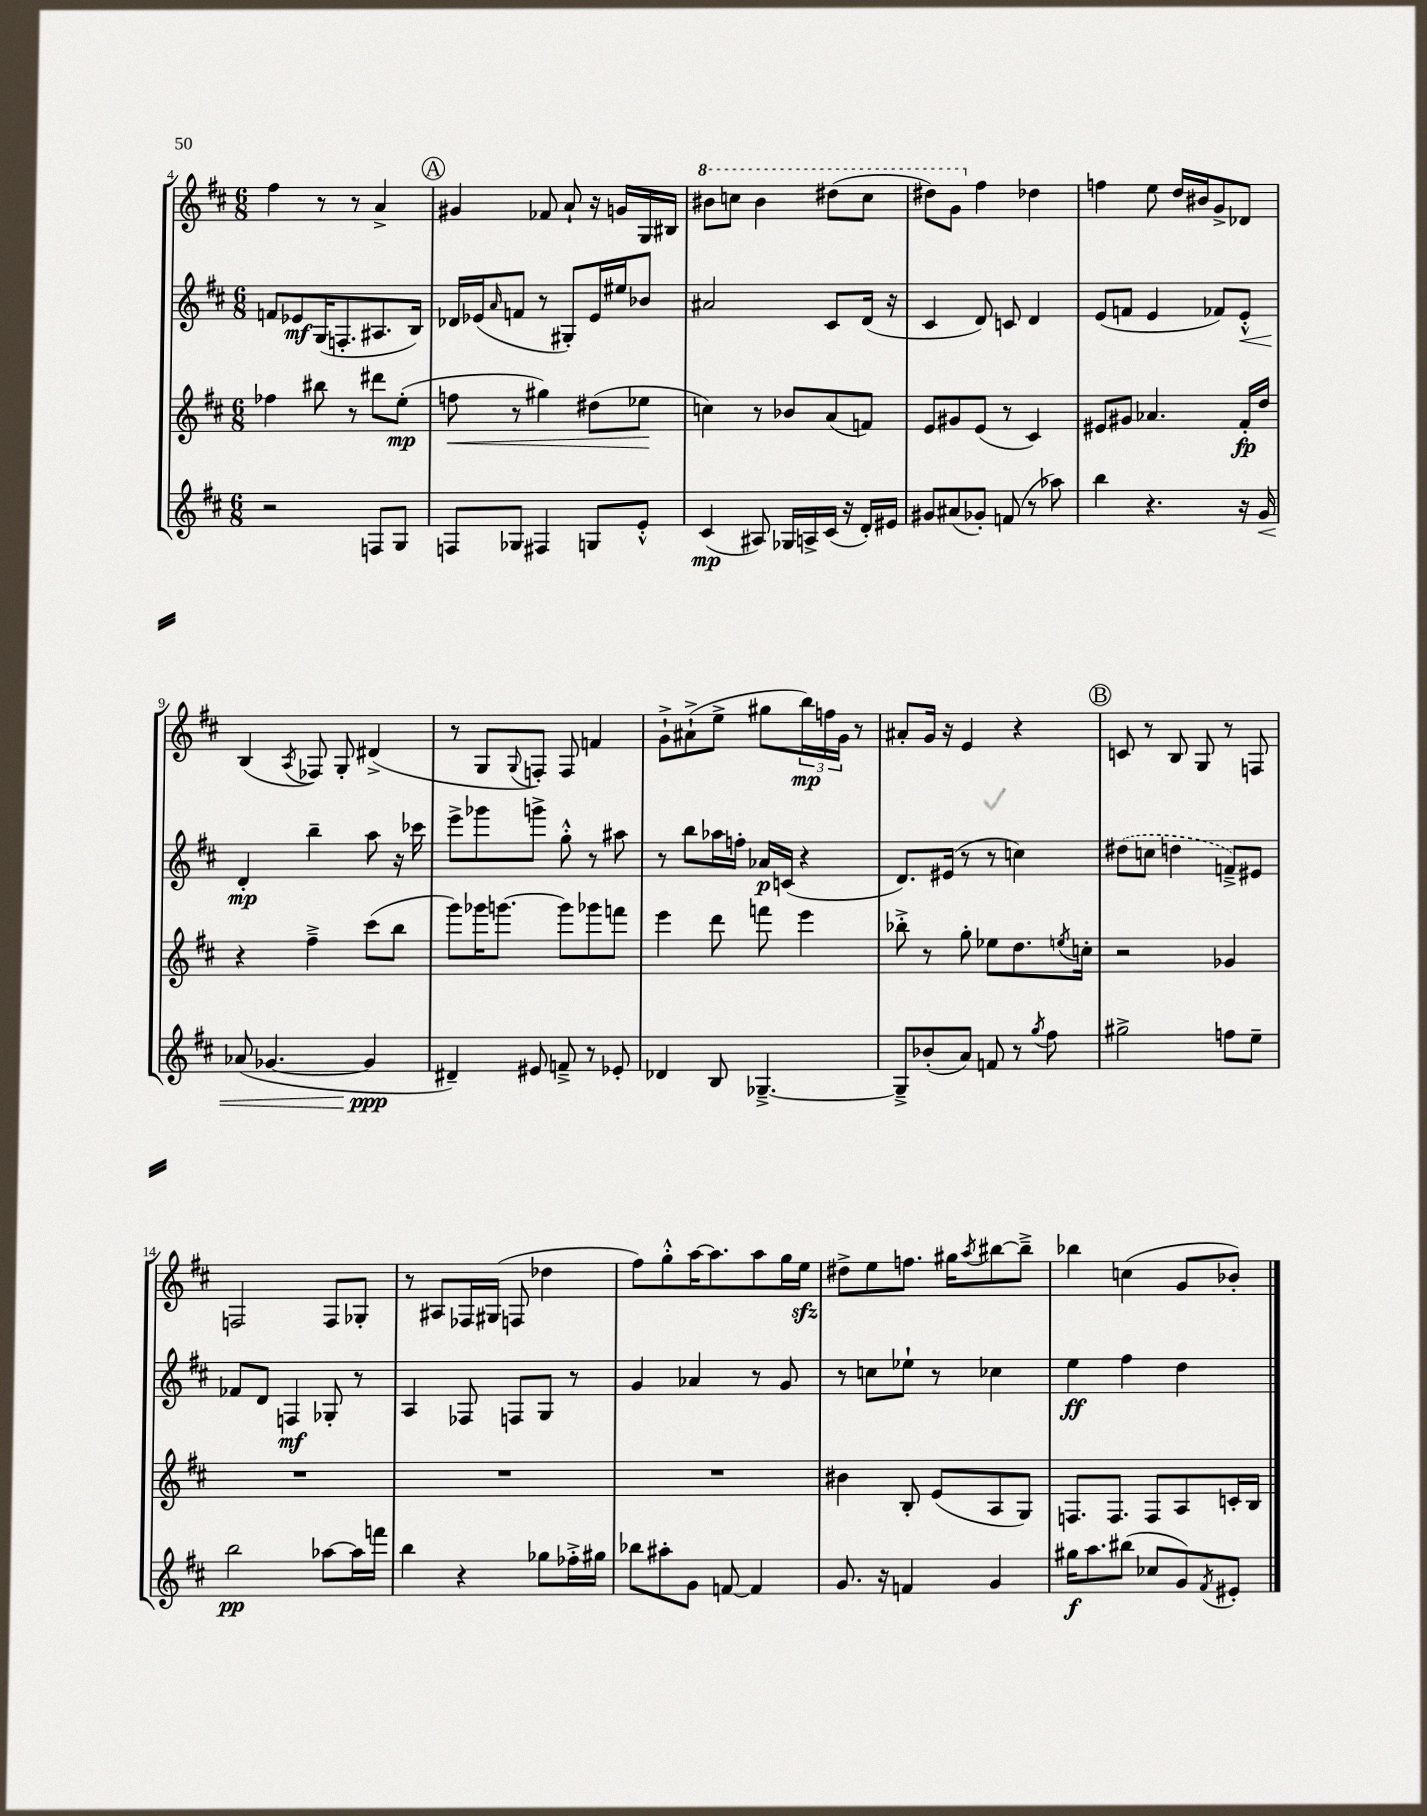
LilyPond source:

<<
\new StaffGroup <<
\new Staff = "s0" {
    \clef treble \key d \major \numericTimeSignature \time 6/8
    fis''4 r8 r8 a'4-> |
    \mark \markup { \circle "A" } gis'4 fes'8 a'8-! r16 g'16 g16 bis16 |
    \ottava #1 bis''8 c'''8 bis''4 dis'''8( c'''8 |
    dis'''8) g''8 \ottava #0 fis''4 des''4 |
    f''4 e''8 d''16 bis'16 g'8-> des'8 |
    b4( \acciaccatura { a8 } fes8) g8-. dis'4->( |
    r8 g8 \appoggiatura { g8 } f8-.) f8 f'4 |
    g'8-!-> ais'8-!->( e''8-> gis''8 \tuplet 3/2 { b''16\mp) f''16 g'16 } r8 |
    ais'8-. g'16 r16 e'4 r4 |
    \mark \markup { \circle "B" } c'8 r8 b8 g8 r8 f8 |
    f2 f8 ges8-. |
    r8 ais8 fes16 gis16( f8 des''4 |
    fis''8) g''8-.-^ a''16~ a''8. a''8 g''16 e''16\sfz |
    dis''8-> e''8 f''8. gis''16 \acciaccatura { a''8 } bis''8~ bis''8---> |
    bes''4 c''4( g'8 bes'8-.) \bar "|." |
}
\new Staff = "s1" {
    \clef treble \key d \major \numericTimeSignature \time 6/8
    f'8 ees'8\mf g16( f8.-. ais8. b16) |
    \mark \markup { \circle "A" } des'16 ees'16( \grace { a'16 } f'8 r8 gis8-.) ees'16 eis''16 bes'8 |
    ais'2 cis'8 d'16( r16 |
    cis'4 d'8) c'8 d'4 |
    e'8( f'8 e'4 fes'8) e'8-.-^\< |
    d'4-.\mp\! b''4-- a''8 r16 ces'''16 |
    e'''8-> ges'''8 g'''8-> g''8-.-^ r8 ais''8 |
    r8 b''8 aes''16 f''16-. aes'16\p c'16( r4 |
    d'8.) eis'16( r8 r8 c''4) |
    \mark \markup { \circle "B" } \once \slurDashed dis''8( c''8 d''4 f'8--->) eis'8 |
    fes'8 d'8 f4\mf ges8-. r8 |
    a4 fes8 f8 g8 r8 |
    g'4 aes'4 r8 g'8 |
    r8 c''8 ees''8-! r8 ces''4 |
    e''4\ff fis''4 d''4 \bar "|." |
}
\new Staff = "s2" {
    \clef treble \key d \major \numericTimeSignature \time 6/8
    fes''4 bis''8 r8 dis'''8 e''8-.\mp( |
    \mark \markup { \circle "A" } f''8\< r8 gis''4) dis''8( ees''8\! |
    c''4) r8 bes'8 a'8( f'8) |
    e'8 gis'8 e'8( r8 cis'4) |
    eis'8 gis'8 aes'4. fis'16-.\fp d''16 |
    r4 fis''4---> cis'''8( b''8 |
    g'''8) ges'''16 g'''8.~ g'''8 ges'''8 f'''8 |
    e'''4 d'''8 f'''8 e'''4 |
    bes''8-.-> r8 g''8-. ees''8 d''8. \acciaccatura { e''8 } c''16-. |
    \mark \markup { \circle "B" } r2 ges'4 |
    R2. |
    R2. |
    R2. |
    bis'4 b8-. e'8( a8 g8) |
    f8. f8. f8 a8 c'16-. b16 \bar "|." |
}
\new Staff = "s3" {
    \clef treble \key d \major \numericTimeSignature \time 6/8
    r2 f8 g8 |
    \mark \markup { \circle "A" } f8 ges8 fis4 g8 e'8-.-^ |
    cis'4\mp( ais8) ges16 a16-> cis'16( r16 d'16-.) eis'16 |
    gis'8 ais'8( ges'8-.) f'8( r8 aes''8) |
    b''4 r4. r16 g'16\< |
    aes'8( ges'4.~ ges'4\ppp\! |
    dis'4--) eis'8 f'8---> r8 ees'8-. |
    des'4 b8 ges4.~---> |
    ges8---> bes'8-.( a'8) f'8 r8 \acciaccatura { g''8 } fis''8 |
    \mark \markup { \circle "B" } gis''2-> f''8 e''8-- |
    b''2\pp aes''8~ aes''16 f'''16 |
    b''4 r4 ges''8 fes''16-.-> gis''16 |
    bes''8 ais''8-. g'8 f'8~ f'4 |
    g'8. r16 f'4 g'4 |
    gis''16\f a''8. bis''8( ces''8 g'8) \acciaccatura { fis'8 } eis'8-. \bar "|." |
}
>>
>>
\layout { \context { \Score currentBarNumber = #4 } }
